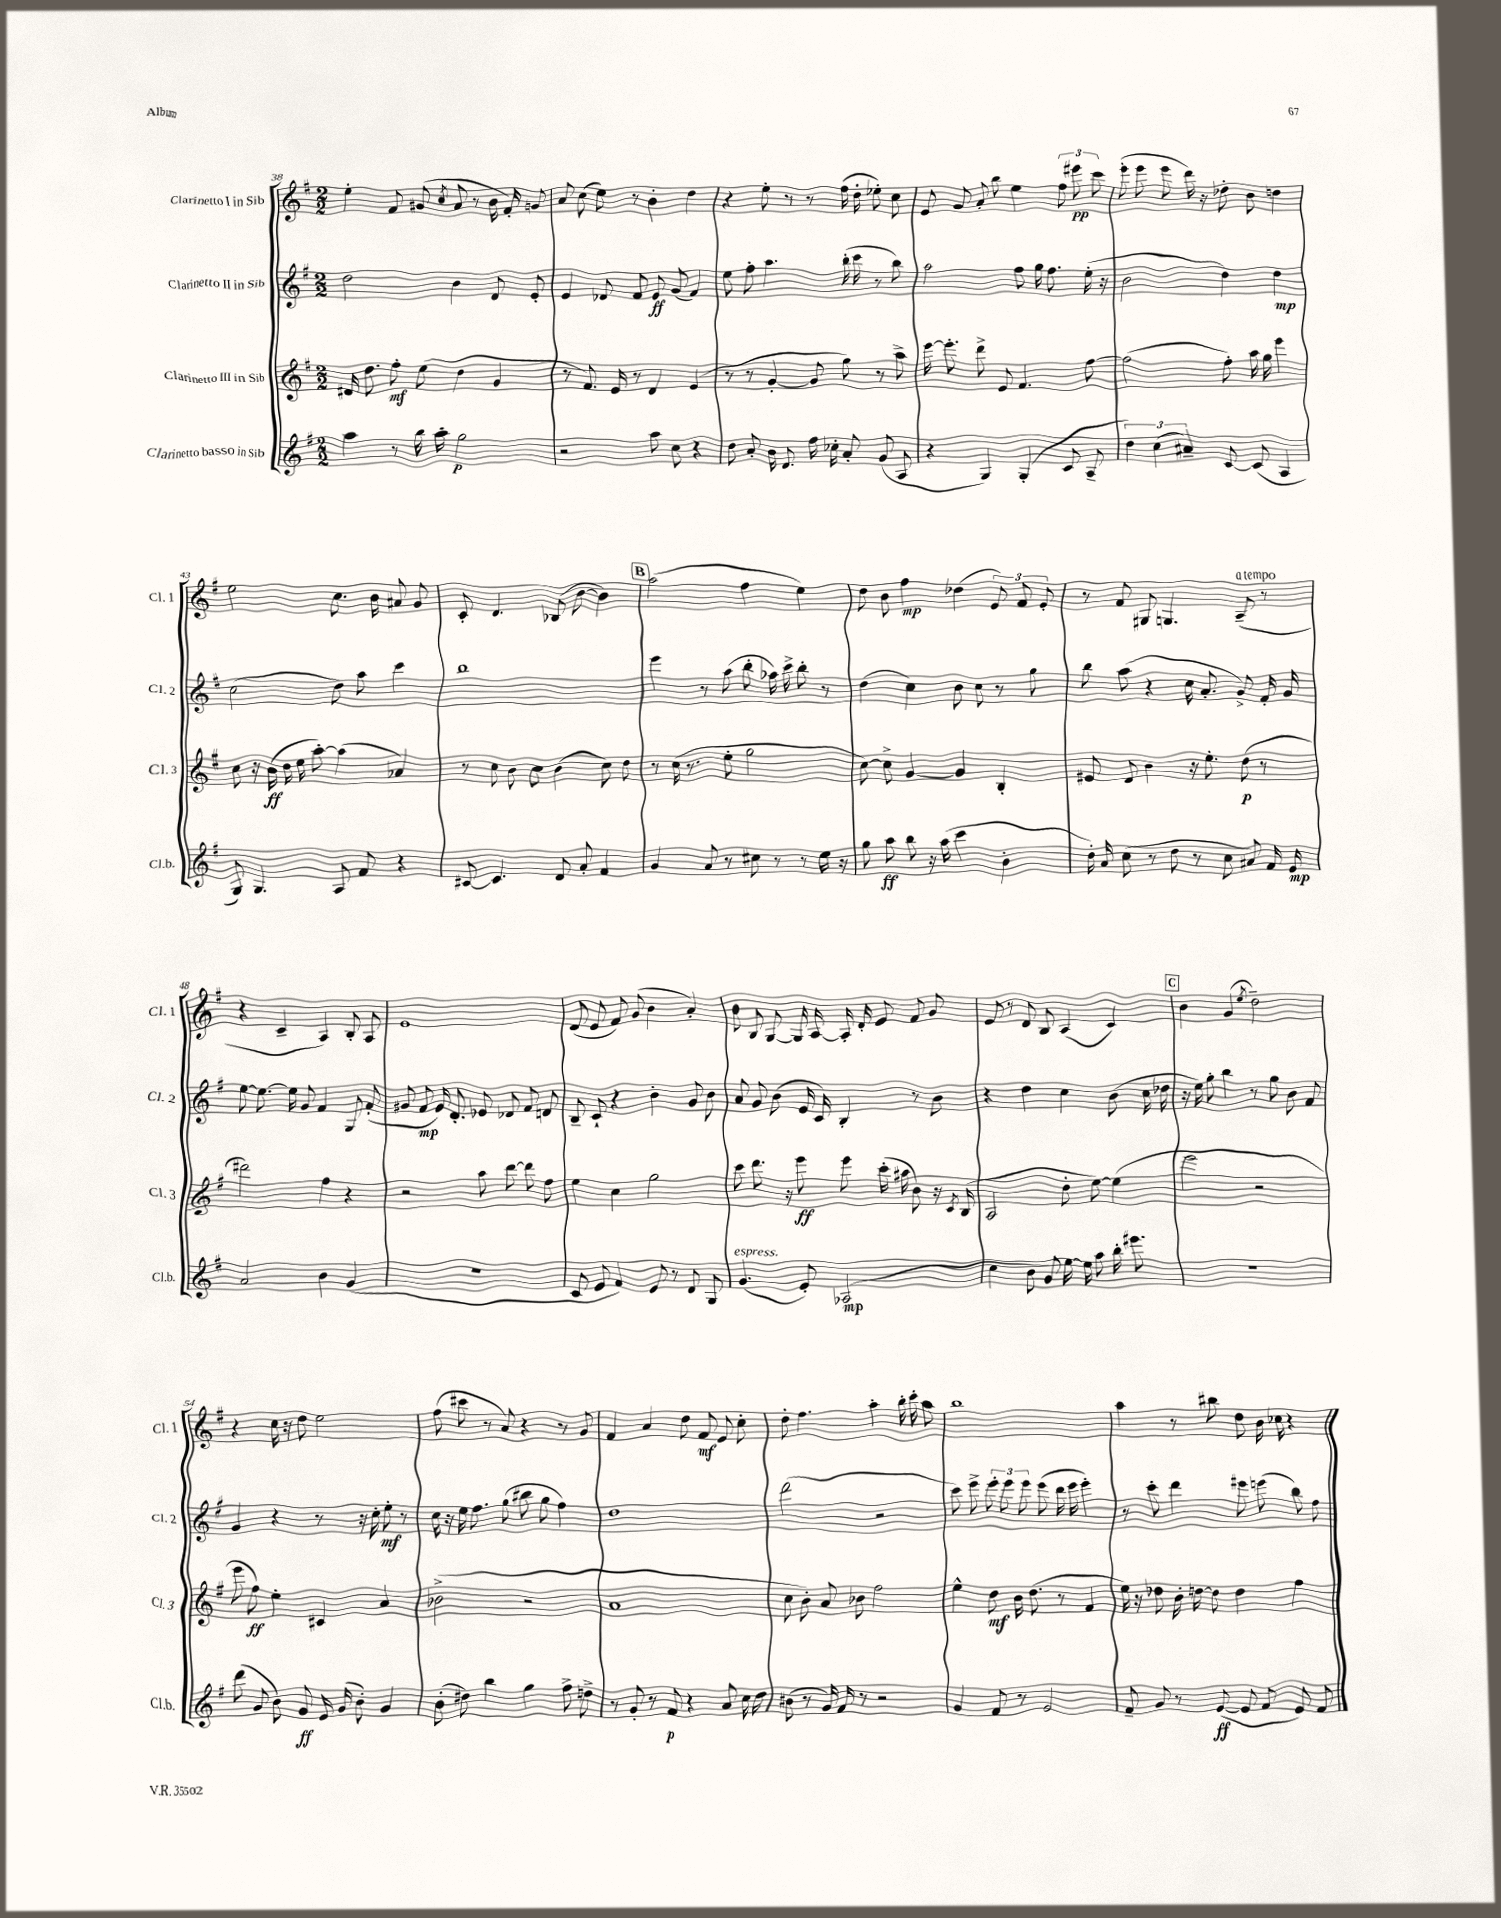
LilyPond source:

<<
\new StaffGroup <<
\new Staff = "s0" \with { instrumentName = "Clarinetto I in Sib" shortInstrumentName = "Cl. 1" } {
    \clef treble \key g \major \numericTimeSignature \time 2/2
    \autoBeamOff e''4-. fis'8 gis'8( \acciaccatura { c''8 } a'8 r8 b'16 fis'16-.) g'8 |
    a'8 c''8( e''8) r8 b'4-. d''4 |
    r4 e''8-. r8 r8 fis''16( d''16-. ees''8-.) c''8 |
    e'8 g'8 a'8-. b''8 e''4 \tuplet 3/2 { fis''8 eis'''8\pp c'''8 } |
    e'''8-.( e'''8 e'''8 d'''16) r16 des''8-. b'8 d''4 |
    e''2 c''8. b'16 ais'8 g'8 |
    c'8-. d'4. bes8( b'8~ b'4) |
    \mark \markup { \box "B" } a''2( fis''4 e''4) |
    d''8 b'8 fis''4\mp des''4( \tuplet 3/2 { e'8) fis'8 e'8-. } |
    r8 fis'8 gis8 g4. a8--^\markup { \italic "a tempo" }( r8 |
    r4 c'4-- a4) b8-. a8 |
    e'1 |
    d'8( e'8 fis'8) g'8( b'4 a'4-.) |
    b'8 b8 g8~ g16 a16~ a16-. d'16-. e'8 fis'8 g'8 |
    e'8 r8 d'8 b8 a4( c'4) |
    \mark \markup { \box "C" } b'4 g'4( \acciaccatura { e''8 } d''2--) |
    r4 c''16 r16 d''8 e''2 |
    fis''8( cis'''8 r8 a'8) r4 r8 g'8 |
    fis'4 a'4 d''8 fis'8\mf e'8 c''8-. |
    d''8-. fis''4. a''4-. b''16-. c'''16-. a''8 |
    b''1 |
    a''4 r8 bis''8 d''8 b'16 ces''16 r4 \bar "|." |
}
\new Staff = "s1" \with { instrumentName = "Clarinetto II in Sib" shortInstrumentName = "Cl. 2" } {
    \clef treble \key g \major \numericTimeSignature \time 2/2
    \autoBeamOff d''2 b'4 d'8 e'8-. |
    e'4 des'8 fis'8 e'8\ff g'8( fis'4) |
    e''8 fis''8-. a''4. b''16-.( c'''16 r8 b''8) |
    a''2 fis''8 g''16 fis''8. e''16-.( r16 |
    b'2 d''4) d''4\mp |
    c''2( d''8) a''8 c'''4 |
    b''1 |
    \mark \markup { \box "B" } e'''4 r8 a''8( b''8-. aes''16) c'''16-> b''8-. r8 |
    d''4( c''4) b'8 c''8 r8 g''8 |
    b''8 a''8( r4 c''16 a'8.-. g'8->) fis'16-. g'16 |
    e''8~ e''8.~ e''16 g'8 fis'4 g8 fis'8-.( |
    gis'8 fis'8\mp e'16) d'8.-. ees'8 des'8 fis'8 d'8 |
    b8-- c'8-! r4 b'4-. g'8 b'8 |
    a'8 g'8 b'8( e'16 c'16) b4-. r8 b'8 |
    r4 d''4 c''4 b'8( c''16 des''16 |
    \mark \markup { \box "C" } r16 e''16) g''8-. b''4 r8 g''8 b'8 fis'8 |
    g'4 r4 r8 r16 c''16-. e''8-.\mf r8 |
    c''16 r16 e''16 fis''8. g''8( bis''8 g''8 fis''4) |
    d''1 |
    d'''2( r2 |
    c'''8) e'''8-> \tuplet 3/2 { e'''8-. e'''8 e'''8 } e'''8( d'''16 e'''16 e'''4-.) |
    r8 c'''8-. d'''4 eis'''8 e'''8( b''8) fis''8 \bar "|." |
}
\new Staff = "s2" \with { instrumentName = "Clarinetto III in Sib" shortInstrumentName = "Cl. 3" } {
    \clef treble \key g \major \numericTimeSignature \time 2/2
    \autoBeamOff dis'16 d''8. fis''8-.\mf e''8( d''4 g'4 |
    r8 fis'8.) e'16 r8 d'4 e'4( |
    r8 r8 g'4~-. g'8 g''8) r8 a''8-> |
    e'''16~ e'''8.-. d'''8-> e'8 fis'4. fis''8~ |
    fis''2( fis''8-.) a''16 g''16 e'''4 |
    c''8 r16 b'16\ff( d''16 e''16 a''8~-.) a''4( aes'4) |
    r8 c''8 b'8 c''8 b'4( c''8) d''8 |
    \mark \markup { \box "B" } r8 c''16( r8. e''8-. g''2 |
    c''8~) c''8-> g'4~ g'4 b4-. |
    eis'8 d'8 b'4 r16 e''8.-. d''8\p( r8 |
    dis'''2) fis''4 r4 |
    r2 a''8 d'''8~ d'''8 fis''8 |
    e''4 c''4 g''2 |
    c'''8 d'''8. r16 e'''8\ff e'''8 c'''16-.( ais''16 b'8) r16 \acciaccatura { c'8 } b16( |
    a2 d''8-. e''8~) e''4( |
    \mark \markup { \box "C" } e'''2 r2 |
    e'''8 fis''8\ff) e''4-. cis'4 a'4 |
    bes'2->( r2 |
    a'1 |
    c''8 b'8-.) a'8 bes'8 fis''2 |
    e''4-^ d''8\mf b'16 d''8.( r8 fis'4 |
    e''16) r16 des''8 b'16-. d''16~ d''8 d''4 fis''4 \bar "|." |
}
\new Staff = "s3" \with { instrumentName = "Clarinetto basso in Sib" shortInstrumentName = "Cl.b." } {
    \clef treble \key g \major \numericTimeSignature \time 2/2
    \autoBeamOff a''4 r8 b''16 a''16-. g''2\p |
    r2 a''8 c''8 r4 |
    d''8 a'8-. b'16 d'8. fis''16 ces''16-. a'8-. g'8( a8 |
    r4 g4) g4-.( c'8 a8-- |
    \tuplet 3/2 { d''4) c''4( ais'4--) } c'8~ c'8( a4 |
    g8) g4. a8 fis'8 r4 |
    cis'8~ cis'4. d'8 a'8-. fis'4 |
    \mark \markup { \box "B" } g'4 a'8 r8 cis''8 r8 r8 e''16 r16 |
    g''8 a''8\ff b''8 r16 a''16( c'''4 b'4-. |
    d''16-.) a'16 c''8( r8 d''8 r8 c''8 ais'8) fis'16 e'16\mp |
    a'2 b'4 g'4( |
    r1 |
    c'8 e'8 fis'4) e'8 r8 d'8 g8 |
    g'4.^\markup { \italic "espress." }( e'8-.) aes2\mp( |
    c''4 b'8 g'8) e''16~ e''16 a''8 b''16-. eis'''8. |
    \mark \markup { \box "C" } R1 |
    d'''8( g'8 b'8) g'8\ff e'16 g'16( b'8-.) g'4 |
    b'8-.( dis''8) b''4 g''4 fis''8-> d''8-> |
    r8 g'8-. r8 fis'8\p r4 a'8 c''16 d''16 |
    bis'8( r8 g'16) fis'16 r8 r2 |
    g'4 fis'8 r8 e'2 |
    fis'8-- g'8 r8 e'8~\ff( e'8 fis'8 e'8) fis'8 \bar "|." |
}
>>
>>
\layout { \context { \Score currentBarNumber = #38 } }
